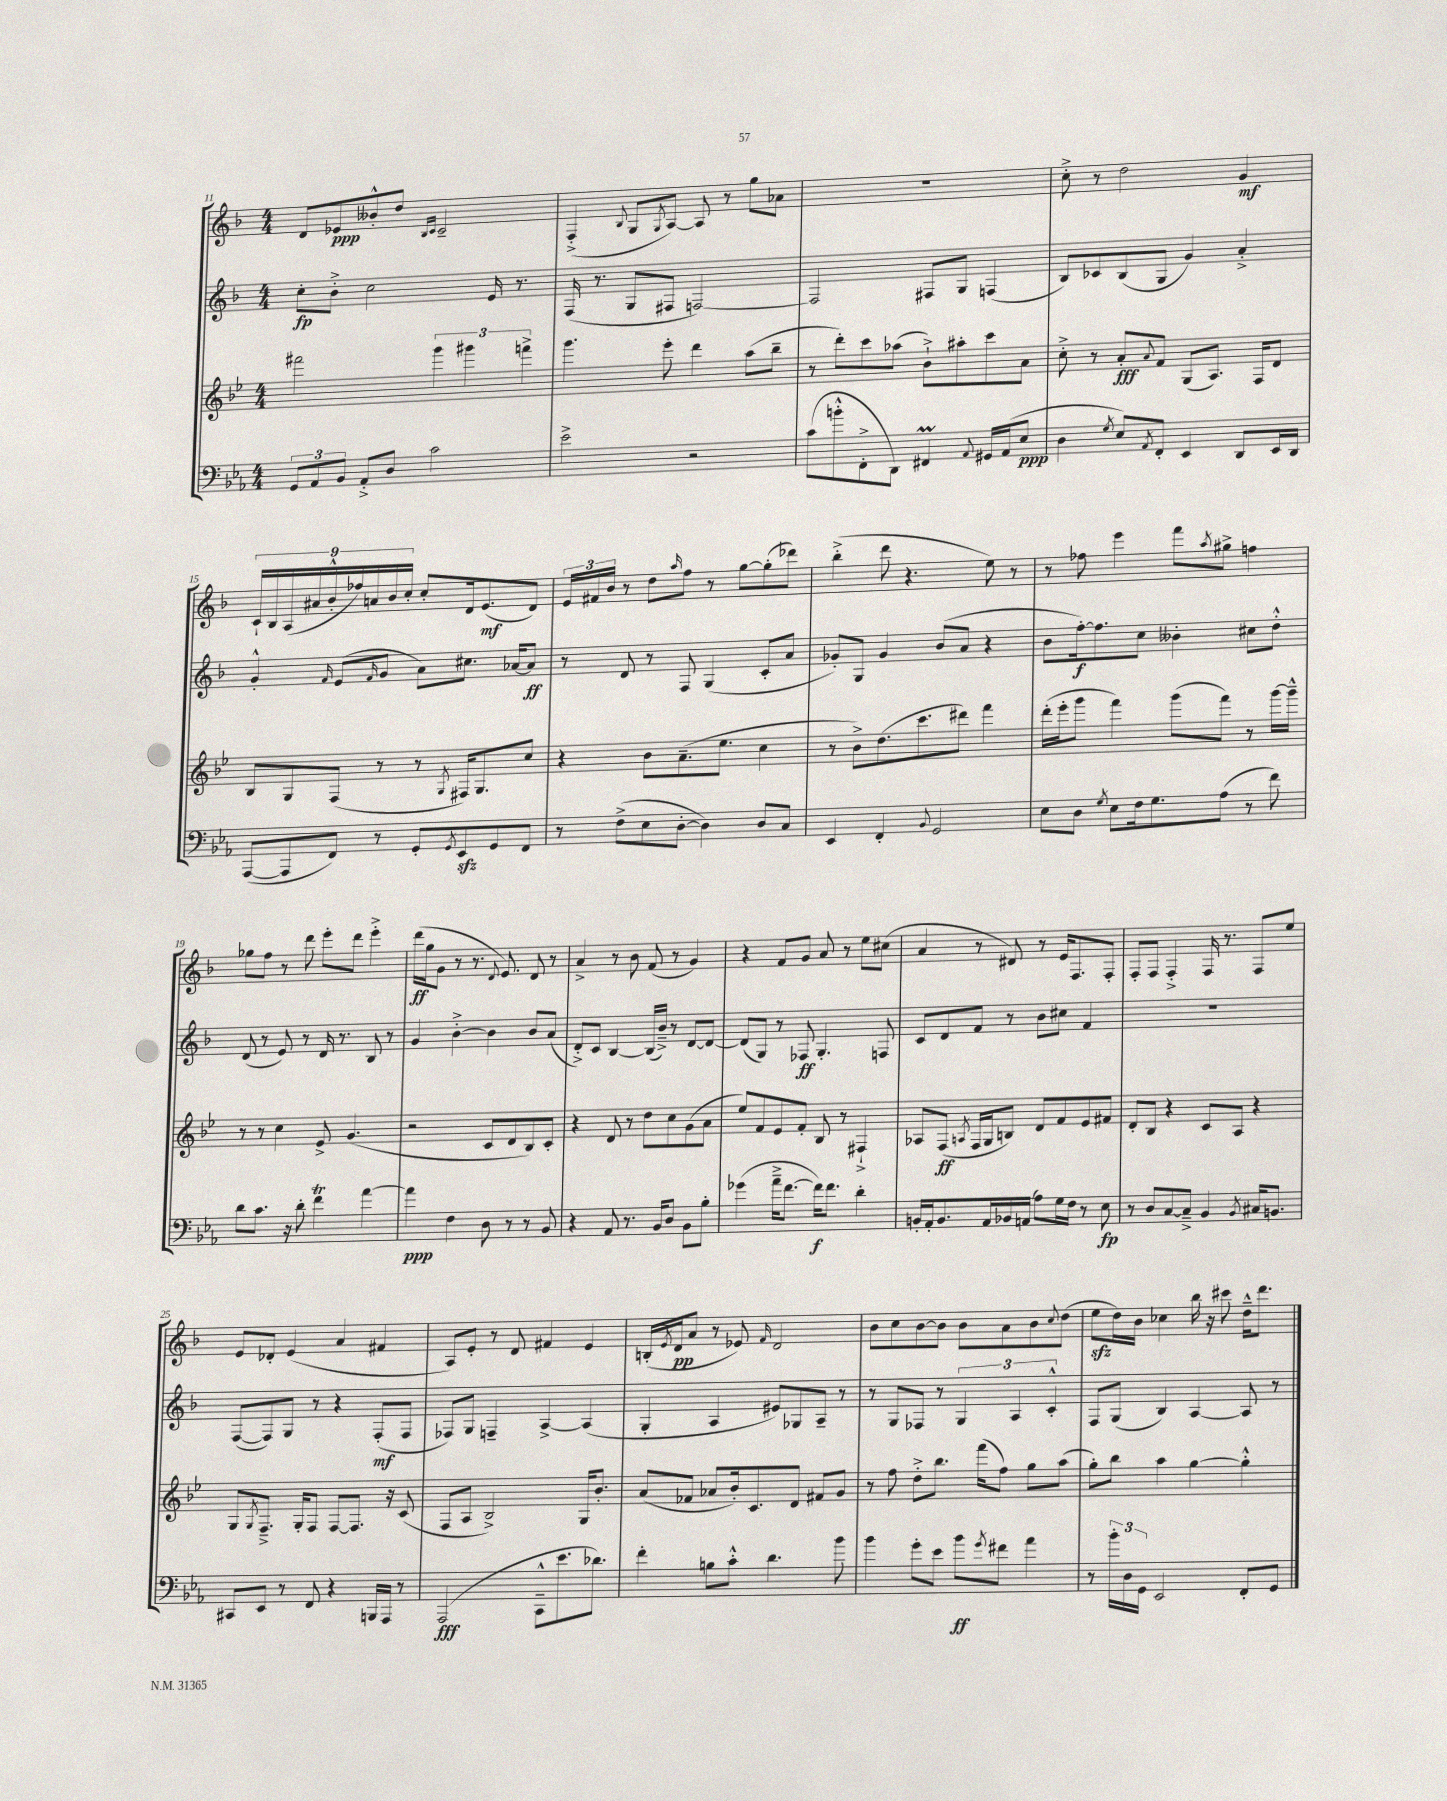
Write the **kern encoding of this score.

**kern	**dynam	**kern	**dynam	**kern	**dynam	**kern	**dynam
*part4	*part4	*part3	*part3	*part2	*part2	*part1	*part1
*staff4	*staff4	*staff3	*staff3	*staff2	*staff2	*staff1	*staff1
*clefF4	*	*clefG2	*	*clefG2	*	*clefG2	*
*k[b-e-a-]	*	*k[b-e-]	*	*k[b-]	*	*k[b-]	*
*M4/4	*	*M4/4	*	*M4/4	*	*M4/4	*
=11	=11	=11	=11	=11	=11	=11	=11
12GG/L	.	2fff#X\	.	8cc'\L	fp	8d/L	.
12AA-/	.	.	.	.	.	.	.
.	.	.	.	8b-'^\J	.	8e-X/	ppp
12BB-/J	.	.	.	.	.	.	.
8AA-'^/L	.	.	.	2cc\	.	8b--X'^^/	.
8D/J	.	.	.	.	.	8dd/J	.
.	.	.	.	.	.	16qqB-/LL	.
.	.	.	.	.	.	16qqc/JJ	.
2c\	.	6ggg\	.	.	.	2c~/	.
.	.	6ggg#X\	.	.	.	.	.
.	.	.	.	16e/	.	.	.
.	.	.	.	8.r	.	.	.
.	.	6fffn^\	.	.	.	.	.
=12	=12	=12	=12	=12	=12	=12	=12
2e-^\	.	4.ggg\	.	(16F/	.	(4F'^/	.
.	.	.	.	8.r	.	.	.
.	.	.	.	.	.	8qqB-/	.
.	.	.	.	8G/L	.	8G/L	.
.	.	.	.	.	.	8qG/	.
.	.	8eee-'\	.	8F#X/J	.	[8A/J)	.
2r	.	4ddd\	.	[2Fn/)	.	8A/]	.
.	.	.	.	.	.	8r	.
.	.	(8aa\L	.	.	.	8gg\L	.
.	.	8bb-~\J	.	.	.	8a-X\J	.
=13	=13	=13	=13	=13	=13	=13	=13
(8c\L	.	8r	.	2F/]	.	1r	.
8bn'^^\	.	8ddd'\L)	.	.	.	.	.
8FF'^\	.	8ccc\	.	.	.	.	.
8DD\J)	.	(8aa-X\J	.	.	.	.	.
4FF#Xm/	.	8b-`^\L)	.	8F#X/L	.	.	.
.	.	8aa#X'\	.	8G/J	.	.	.
8qqAA-/	.	.	.	.	.	.	.
16GG#X/LL	.	8ccc\	.	(4Fn/	.	.	.
(16AA-/J	.	.	.	.	.	.	.
8E-/J	ppp	8a\J	.	.	.	.	.
=14	=14	=14	=14	=14	=14	=14	=14
4D\	.	8cc'^\	.	8B-/L)	.	8cc'^\	.
.	.	8r	.	8c-X/	.	8r	.
8qG/	.	.	.	.	.	.	.
8E-/L)	.	8a'/L	fff	(8B-/	.	2dd\	.
8qAA-/	.	8qqa/	.	.	.	.	.
8FF'/J	.	8f/J	.	8G/J	.	.	.
4EE-/	.	(8G/L	.	4g/)	.	.	.
.	.	8.A/J)	.	.	.	.	.
8DD/L	.	.	.	4a'^/	.	4g/	mf
.	.	16F/KL	.	.	.	.	.
16EE-/L	.	8d/J	.	.	.	.	.
16DD/JJ	.	.	.	.	.	.	.
!!LO:LB:g=z
=15	=15	=15	=15	=15	=15	=15	=15
([8AAA-/L	.	8B-/L	.	4g'^^/	.	18c`/LL	.
.	.	.	.	.	.	18B-/	.
.	.	.	.	.	.	(18A/	.
8AAA-/]	.	8G/	.	.	.	.	.
.	.	.	.	.	.	18a#X/	.
.	.	.	.	.	.	18b-'^^/	.
.	.	.	.	16qqf/	.	.	.
8FF/J)	.	(8F/J	.	(8e/L	.	.	.
.	.	.	.	.	.	18ff-X/)	.
.	.	.	.	.	.	18an/	.
.	.	.	.	16qqf/	.	.	.
8r	.	8r	.	8g/J	.	.	.
.	.	.	.	.	.	18b-/	.
.	.	.	.	.	.	18cc'/JJ	.
8GG'/L	.	8r	.	8a\L)	.	8cc'/L	.
8qGG/	.	8qG/	.	.	.	.	.
8EE-zz/	.	16F#X/KL)	.	8.cc#X\J	.	16d/k	.
.	.	8.G/	.	.	.	(8.e/	mf
8GG/	.	.	.	.	.	.	.
.	.	.	.	[16a-X/KL	.	.	.
8FF/J	.	8cc/J	.	8a-/J]	ff	8d/J)	.
=16	=16	=16	=16	=16	=16	=16	=16
8r	.	4r	.	8r	.	24e/LL	.
.	.	.	.	.	.	24f#X/	.
.	.	.	.	.	.	24b-/JJ	.
(8F^\L	.	.	.	8d/	.	8r	.
8E-\	.	8b-\L	.	8r	.	8dd\L	.
.	.	.	.	.	.	16qqaa/	.
[8D'\J	.	(8.a~\	.	8F/	.	8ff\J	.
4D\])	.	.	.	(4G/	.	8r	.
.	.	8.ee-\J	.	.	.	.	.
.	.	.	.	.	.	[8gg\L	.
8D/L	.	4cc\	.	8c'/L	.	(8gg'\]	.
8C/J	.	.	.	8a/J	.	8ddd-X\J)	.
=17	=17	=17	=17	=17	=17	=17	=17
4EE-/	.	8r	.	8g-X'/L)	.	(4bb-'^\	.
.	.	8b-^\L)	.	8G/J	.	.	.
4FF'/	.	(8.dd\	.	4g-/	.	8ddd\	.
.	.	.	.	.	.	4.r	.
.	.	8.ccc\	.	.	.	.	.
8qqBB-/	.	.	.	.	.	.	.
2GG/	.	.	.	(8b-/L	.	.	.
.	.	8ddd#X\J)	.	8a/J	.	.	.
.	.	4fff\	.	4r	.	8ee\)	.
.	.	.	.	.	.	8r	.
=18	=18	=18	=18	=18	=18	=18	=18
8E-\L	.	(16ddd'\LL	.	8b-\L	.	8r	.
.	.	16eee-'\J	.	.	.	.	.
8D\J	.	8ggg\J	.	[16ff'\k)	f	8ff-X\	.
.	.	.	.	8.ff\]	.	.	.
8qG/	.	.	.	.	.	.	.
8E-\L	.	4fff\)	.	.	.	4eee\	.
16F\k	.	.	.	8cc\J	.	.	.
8.G\	.	.	.	.	.	.	.
.	.	(8ggg\L	.	4b--X'\	.	8fff\L	.
.	.	.	.	.	.	8qaa/	.
(8A-\J	.	8fff\J)	.	.	.	8gg#X^\J	.
8r	.	8r	.	8cc#X\L	.	4ffn\	.
8f\)	.	[16ggg\LL	.	8dd'^^\J	.	.	.
.	.	16ggg~^^\JJ]	.	.	.	.	.
!!LO:LB:g=z
=19	=19	=19	=19	=19	=19	=19	=19
8d\L	.	8r	.	(8d/	.	8gg-X\L	.
8.c\J	.	8r	.	8r	.	8ff\J	.
.	.	4cc\	.	8e/)	.	8r	.
16r	.	.	.	.	.	.	.
8d'\	.	.	.	8r	.	8ddd\	.
4fT\	.	8e-^/	.	16d/	.	8eee'\L	.
.	.	.	.	8.r	.	.	.
.	.	(4.g/	.	.	.	8ddd\J	.
[4a-\	.	.	.	8B-/	.	4eee'^\	.
.	.	.	.	8r	.	.	.
=20	=20	=20	=20	=20	=20	=20	=20
4a-\]	ppp	2r	.	4g/	.	(16ddd\LL	ff
.	.	.	.	.	.	16gg\J	.
.	.	.	.	.	.	8g\J	.
4F\	.	.	.	[4b-'^\	.	8r	.
.	.	.	.	.	.	8.r	.
8D\	.	8c/L	.	4b-\]	.	.	.
.	.	.	.	.	.	8qqd/	.
.	.	.	.	.	.	8.e/)	.
8r	.	8d/	.	.	.	.	.
8r	.	8B-/)	.	8b-/L	.	8d/	.
8BB-/	.	8c'/J	.	(8a/J	.	8r	.
=21	=21	=21	=21	=21	=21	=21	=21
4r	.	4r	.	8d'^/L)	.	4a^/	.
.	.	.	.	8c/J	.	.	.
8AA-/	.	8d/	.	[4B-/	.	8r	.
8.r	.	8r	.	.	.	8b-\	.
.	.	8dd\L	.	(16B-/LL]	.	(8f/	.
16BB-/KL	.	.	.	16b-~^/JJ)	.	.	.
8D/J	.	8cc\	.	8r	.	8r	.
8BB-\L	.	(8g\	.	[8d/L	.	4g/)	.
8B-'\J	.	8a\J	.	8d/J_	.	.	.
=22	=22	=22	=22	=22	=22	=22	=22
(4g-X\	.	8ee-/L)	.	(8d/L]	.	4r	.
.	.	8f/	.	8G/J)	.	.	.
16a-~^\KL	.	8e-/	.	8r	.	8f/L	.
[8.f\J	.	.	.	.	.	.	.
.	.	8f'/J	.	8F-X/	ff	8g/J	.
16f\KL])	f	8B-/	.	4.G'/	.	8a/	.
8.f\J	.	.	.	.	.	.	.
.	.	8r	.	.	.	8r	.
4d'\	.	4F#X`^/	.	.	.	8ee\L	.
.	.	.	.	8Fn/	.	(8cc#X\J	.
=23	=23	=23	=23	=23	=23	=23	=23
16BBn'/LL	.	8A-X/L	.	8c/L	.	4a/	.
16AA-'/J	.	.	.	.	.	.	.
8.BB/	.	(8F/J	ff	8d/	.	.	.
.	.	8qAn/	.	.	.	.	.
.	.	16F/LL	.	8f/J	.	8r	.
16AA-/L	.	16G/J	.	.	.	.	.
16BB-X/	.	8Bn/J)	.	8r	.	8d#X/)	.
(16AAn/JJ	.	.	.	.	.	.	.
8A-\L)	.	8d/L	.	8b-\L	.	8r	.
16G\L	.	8f/	.	8cc#X\J	.	16e/KL	.
16F\JJ	.	.	.	.	.	8.F/	.
8r	.	8e-/	.	4f/	.	.	.
8E-\	fp	8f#X/J	.	.	.	8F'/J	.
=24	=24	=24	=24	=24	=24	=24	=24
8r	.	8d'/L	.	1r	.	8F'/L	.
8D/L	.	8B-/J	.	.	.	8F/J	.
[8C/	.	4r	.	.	.	4F'^/	.
8C~^/J]	.	.	.	.	.	.	.
4BB-/	.	8c/L	.	.	.	16F/	.
.	.	.	.	.	.	8.r	.
.	.	8A/J	.	.	.	.	.
8qBB-/	.	.	.	.	.	.	.
16C#X/KL	.	4r	.	.	.	8F/L	.
8.BBn/J	.	.	.	.	.	.	.
.	.	.	.	.	.	8ee/J	.
!!LO:LB:g=z
=25	=25	=25	=25	=25	=25	=25	=25
8CC#X/L	.	8G/L	.	([8F/L	.	8e/L	.
.	.	8qG/	.	.	.	.	.
8EE-/J	.	8.F~^/J	.	8F/])	.	8d-X'/J	.
8r	.	.	.	8G/J	.	(4e/	.
.	.	16G'/KL	.	.	.	.	.
8FF/	.	8F/J	.	8r	.	.	.
4r	.	[8F/L	.	4r	.	4a/	.
.	.	8.F/J]	.	.	.	.	.
16BBBn/LL	.	.	.	(8F'/L	mf	4f#X/	.
16AAA-/JJ	.	16r	.	.	.	.	.
8r	.	(8c/	.	8F/J	.	.	.
=26	=26	=26	=26	=26	=26	=26	=26
(2AAA-/	fff	8F/L	.	8F-X/L)	.	8A/L)	.
.	.	8A/J	.	8G/J	.	8e'/J	.
.	.	2B-^/)	.	4Fn~/	.	8r	.
.	.	.	.	.	.	8d/	.
8CC~^^\L	.	.	.	[4A^/	.	4f#X/	.
8.e-\	.	.	.	.	.	.	.
.	.	16G/KL	.	(4A/]	.	4e/	.
8.d-X\J)	.	8.b-'/J	.	.	.	.	.
=27	=27	=27	=27	=27	=27	=27	=27
4f'\	.	(8a/L	.	4G'/	.	(16Bn'/LL	.
.	.	.	.	.	.	8qe/	.
.	.	.	.	.	.	16d/J	pp
.	.	8f-X/J	.	.	.	8a/J	.
8Bn\L	.	8a-X/L	.	4A/	.	8r	.
8c'^^\J	.	16b-'/k)	.	.	.	8e-X/)	.
.	.	8.c/	.	.	.	.	.
.	.	.	.	.	.	16qqf/	.
4.d\	.	.	.	8e#X/L)	.	2d/	.
.	.	8d/J	.	8G-X/	.	.	.
.	.	8f#X/L	.	8A~/J	.	.	.
8b-\	.	8g/J	.	8r	.	.	.
=28	=28	=28	=28	=28	=28	=28	=28
4b-\	.	8r	.	8r	.	8b-\L	.
.	.	8ff\	.	8G/L	.	8cc\	.
8g'\L	.	8dd'^\L	.	8F-X/J	.	[8b-\	.
8e-\J	.	8.bb-\J	.	8r	.	8b-\J]	.
8b-\L	ff	.	.	6G/	.	8b-\L	.
.	.	(16fff\KL	.	.	.	.	.
8qg/	.	.	.	.	.	.	.
8f#X\J	.	8ff\J)	.	.	.	8a\	.
.	.	.	.	6A/	.	.	.
4a-\	.	8gg\L	.	.	.	8b-\	.
.	.	.	.	6c'^^/	.	.	.
.	.	.	.	.	.	8qqcc/	.
.	.	(8aa\J	.	.	.	(8dd\J	.
=29	=29	=29	=29	=29	=29	=29	=29
8r	.	8gg'\L)	.	8F/L	.	8eezz\L	.
24b-'\LL	.	8bb-\J	.	(8G/J	.	16dd\L)	.
24D\	.	.	.	.	.	.	.
.	.	.	.	.	.	16b-\JJ	.
24GG\JJ	.	.	.	.	.	.	.
2EE-/	.	4aa\	.	4B-/)	.	4cc-X\	.
.	.	[4gg\	.	[4A/	.	16bb-\	.
.	.	.	.	.	.	16r	.
.	.	.	.	.	.	8ccc#X\	.
8FF'/L	.	4gg'^^\]	.	8A/]	.	16dd~^^\KL	.
.	.	.	.	.	.	8.ddd\J	.
8GG/J	.	.	.	8r	.	.	.
==	==	==	==	==	==	==	==
*-	*-	*-	*-	*-	*-	*-	*-
